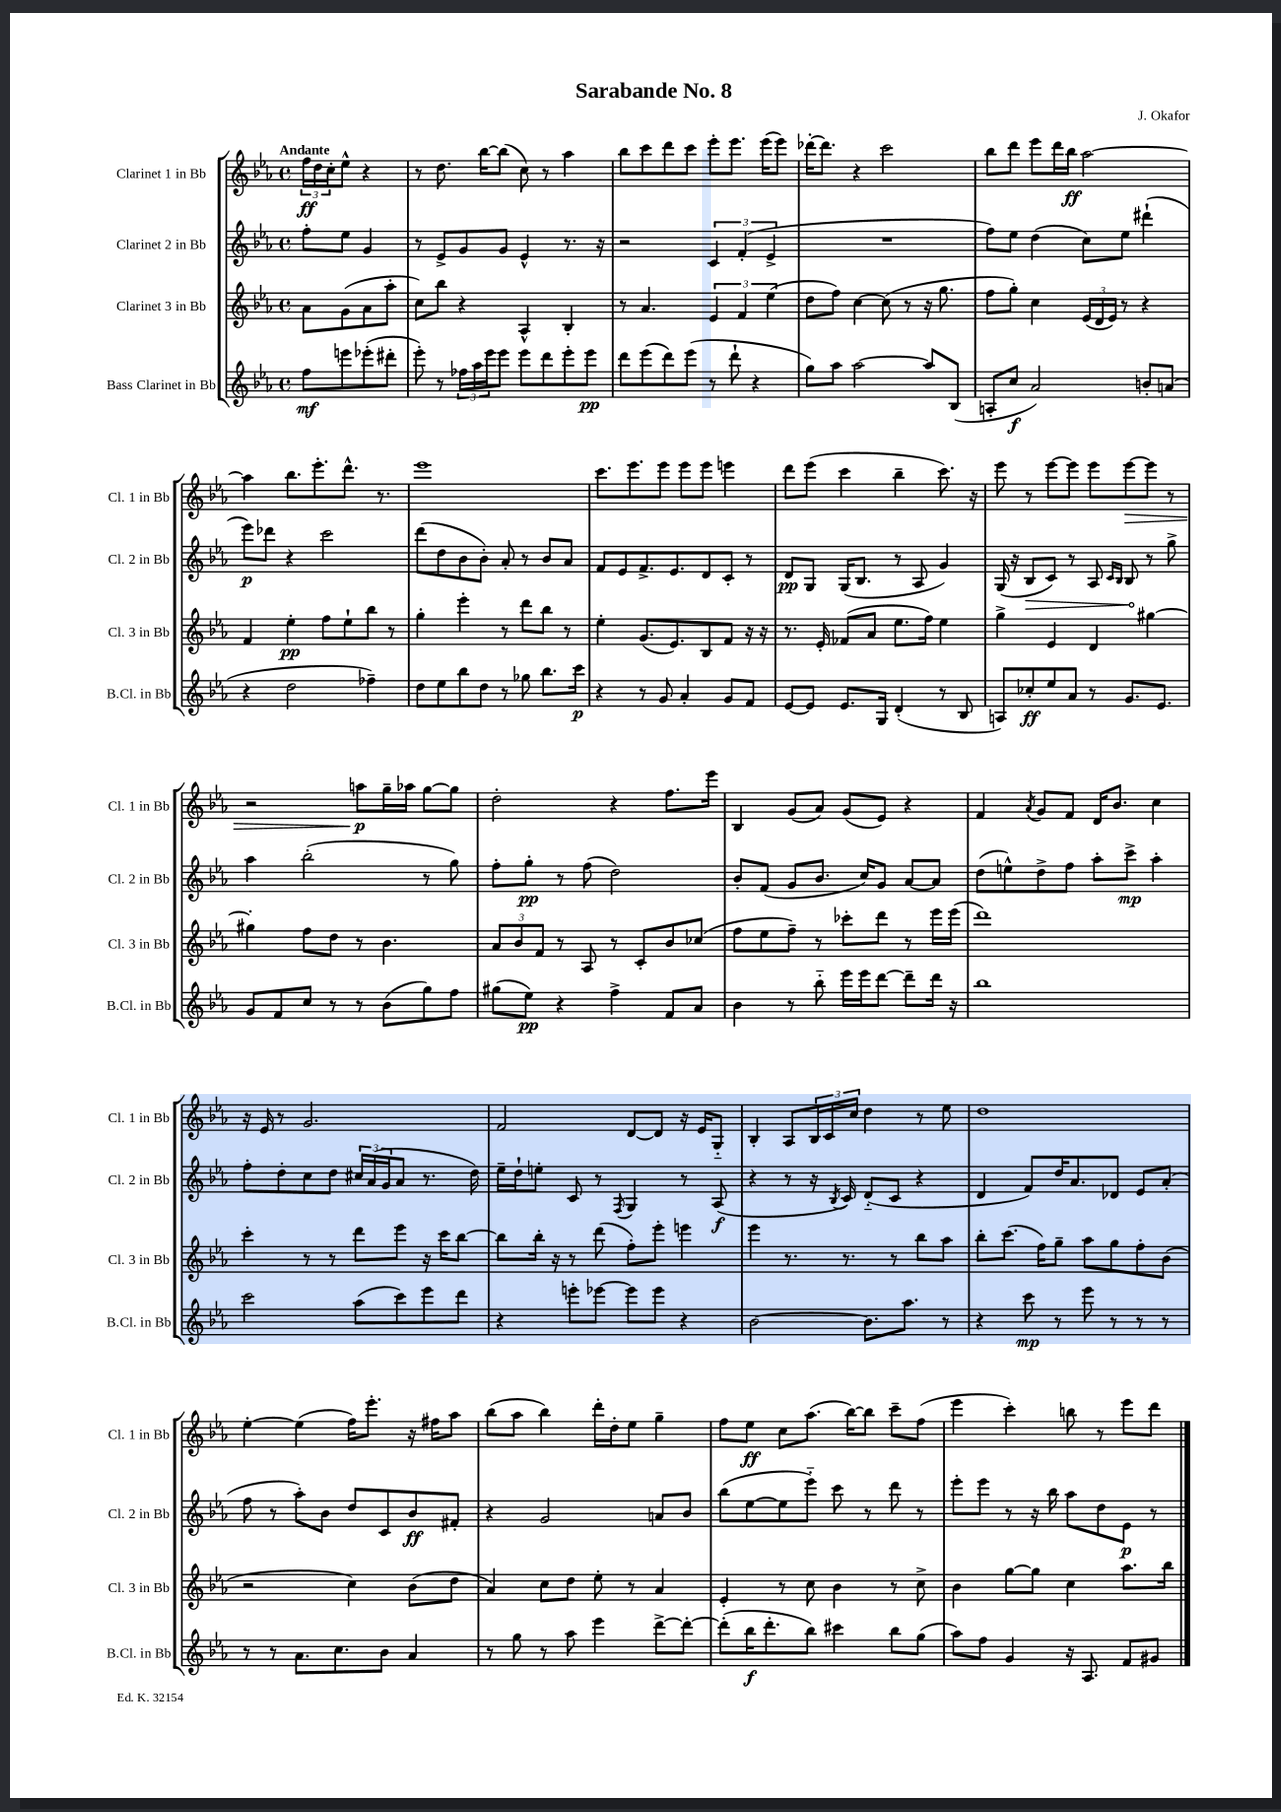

**kern	**dynam	**kern	**dynam	**kern	**dynam	**kern	**dynam
*part4	*part4	*part3	*part3	*part2	*part2	*part1	*part1
*staff4	*staff4	*staff3	*staff3	*staff2	*staff2	*staff1	*staff1
*I"Bass Clarinet in Bb	*	*I"Clarinet 3 in Bb	*	*I"Clarinet 2 in Bb	*	*I"Clarinet 1 in Bb	*
*I'B.Cl. in Bb	*	*I'Cl. 3 in Bb	*	*I'Cl. 2 in Bb	*	*I'Cl. 1 in Bb	*
*clefG2	*	*clefG2	*	*clefG2	*	*clefG2	*
*k[b-e-a-]	*	*k[b-e-a-]	*	*k[b-e-a-]	*	*k[b-e-a-]	*
*M4/4	*	*M4/4	*	*M4/4	*	*M4/4	*
*met(c)	*	*met(c)	*	*met(c)	*	*met(c)	*
=	=	=	=	=	=	=	=
!	!	!	!	!	!	!LO:TX:a:B:t=Andante	!
8ff\L	mf	8a-\L	.	8ff'\L	.	24ff\LL	ff
.	.	.	.	.	.	24dd\	.
.	.	.	.	.	.	24cc'\J	.
8eeen\	.	(8g\	.	8ee-\J	.	8ee-^^\J	.
(8eee-X'\	.	8a-\	.	4g/	.	4r	.
8ddd#X'\J	.	8aa-'\J	.	.	.	.	.
=1	=1	=1	=1	=1	=1	=1	=1
8eee-'\)	.	8cc\L)	.	8r	.	8r	.
8r	.	8bb-\J	.	8e-^/L	.	8.dd\	.
24ff-X\LL	.	4r	.	8g/	.	.	.
24aa-\	.	.	.	.	.	.	.
.	.	.	.	.	.	[16bb-\KL	.
24eee-\J	.	.	.	.	.	.	.
8eee-\J	.	.	.	8g/J	.	(8bb-\J]	.
8eee-\L	.	4A-^^/	.	4e-^^/	.	8cc\)	.
8ddd\	.	.	.	.	.	8r	.
8eee-'\	.	4B-'/	.	8.r	.	4aa-\	.
8eee-\J	pp	.	.	.	.	.	.
.	.	.	.	16r	.	.	.
=2	=2	=2	=2	=2	=2	=2	=2
8ddd\L	.	8r	.	2r	.	8bb-\L	.
(8eee-\	.	4.a-/	.	.	.	8ccc\	.
8ddd\)	.	.	.	.	.	8ddd\	.
(8eee-\J	.	.	.	.	.	8ccc\J	.
8r	.	6e-/	.	6c/	.	8eee-'\L	.
8ddd`\	.	.	.	.	.	8.eee-\J	.
.	.	6f/	.	(6f'/	.	.	.
4r	.	.	.	.	.	.	.
.	.	.	.	.	.	(16eee-\KL	.
.	.	(6ee-\	.	6e-^/	.	.	.
.	.	.	.	.	.	8eee-\J)	.
=3	=3	=3	=3	=3	=3	=3	=3
8gg\L)	.	8dd\L	.	1r	.	[16ddd-X'\KL	.
.	.	.	.	.	.	8.ddd-\J]	.
8aa-\J	.	8ff\J)	.	.	.	.	.
[2aa-\	.	[4cc\	.	.	.	4r	.
.	.	(8cc\]	.	.	.	2ccc\	.
.	.	8r	.	.	.	.	.
8aa-/L]	.	16r	.	.	.	.	.
.	.	8.gg\	.	.	.	.	.
(8B-/J	.	.	.	.	.	.	.
=4	=4	=4	=4	=4	=4	=4	=4
8An'/L	.	8ff\L	.	8ff\L)	.	8bb-\L	.
8cc/J	f	8gg'\J)	.	8ee-\J	.	8ddd\J	.
2a-/)	.	4cc\	.	(4dd\	.	8eee-\L	.
.	.	.	.	.	.	16ddd\L	.
.	.	.	.	.	.	16bb-\JJ	ff
.	.	(24e-/LL	.	8cc\L)	.	[2aa-\	.
.	.	24d/	.	.	.	.	.
.	.	24e-/JJ)	.	.	.	.	.
.	.	8r	.	8ee-\J	.	.	.
8bn'/L	.	4r	.	(4ddd#X`\	.	.	.
(8an/J	.	.	.	.	.	.	.
!!LO:LB:g=z
=5	=5	=5	=5	=5	=5	=5	=5
4r	.	4f/	.	8eee-\L)	p	4aa-\]	.
.	.	.	.	8ddd-X\J	.	.	.
2dd\	.	4ee-'\	pp	4r	.	8.bb-\L	.
.	.	.	.	.	.	8.eee-'\	.
.	.	8ff\L	.	2ccc\	.	.	.
.	.	8ee-`\	.	.	.	8.ddd^^\J	.
4ff-X~\)	.	8bb-\J	.	.	.	.	.
.	.	.	.	.	.	8.r	.
.	.	8r	.	.	.	.	.
=6	=6	=6	=6	=6	=6	=6	=6
8dd\L	.	4gg'\	.	(8ddd\L	.	1eee-	.
8ee-\	.	.	.	8dd\	.	.	.
8bb-\	.	4eee-'\	.	8b-\	.	.	.
8dd\J	.	.	.	8b-'\J)	.	.	.
8r	.	8r	.	8a-'/	.	.	.
8gg-X\	.	8ddd\L	.	8r	.	.	.
8.bb-\L	.	8bb-\J	.	8b-/L	.	.	.
.	.	8r	.	8a-/J	.	.	.
16ccc\Jk	p	.	.	.	.	.	.
=7	=7	=7	=7	=7	=7	=7	=7
4r	.	4ee-'\	.	8f/L	.	8.ccc\L	.
.	.	.	.	8e-/	.	.	.
.	.	.	.	.	.	8.eee-\	.
8r	.	(8.g/L	.	8.f^/	.	.	.
8g/	.	.	.	.	.	8eee-\J	.
.	.	8.e-/)	.	8.e-/	.	.	.
4a-'/	.	.	.	.	.	8eee-\L	.
.	.	8B-/	.	8d/	.	8eee-\J	.
8g/L	.	8f/J	.	8c'/J	.	4eeen\	.
8f/J	.	16r	.	8r	.	.	.
.	.	16r	.	.	.	.	.
=8	=8	=8	=8	=8	=8	=8	=8
[8e-/L	.	8.r	.	8d/L	pp	8ddd\L	.
8e-/J]	.	.	.	8G/J	.	(8eee-\J	.
.	.	16e-'/	.	.	.	.	.
8.e-/L	.	(8f-X/L	.	(16G/KL	.	4ccc\	.
.	.	.	.	8.B-/J	.	.	.
.	.	8a-/J	.	.	.	.	.
16G/Jk	.	.	.	.	.	.	.
(4d'/	.	8.ee-\L	.	8r	.	4bb-~\	.
.	.	.	.	8A-/	.	.	.
.	.	16ff\Jk)	.	.	.	.	.
8r	.	4ee-\	.	4g/)	.	8.ccc\)	.
8B-/	.	.	.	.	.	.	.
.	.	.	.	.	.	16r	.
=9	=9	=9	=9	=9	=9	=9	=9
8An/L)	.	4gg^\	.	(16G/	.	8eee-\	.
.	.	.	.	16r	.	.	.
!	!	!	!	!	!LO:HP:b	!	!
8cc-X'/	ff	.	.	8B-/L	>	8r	.
8ee-/	.	4e-/	.	8c/J)	.	[8eee-\L	.
8a-/J	.	.	.	8r	.	8eee-\J]	.
8r	.	4d/	.	8A-/	.	8eee-\L	.
.	.	.	.	16qqc/LL	.	.	.
.	.	.	.	16qqB-/JJ	.	.	.
!	!	!	!	!	!	!	!LO:HP:b
8.g/L	.	.	.	8B-/	.	[8eee-\	>
.	.	[4gg#X\	.	8r	]	8eee-\J]	.
8.e-/J	.	.	.	.	.	.	.
.	.	.	.	8gg^\	.	8r	.
!!LO:LB:g=z
=10	=10	=10	=10	=10	=10	=10	=10
8g/L	.	4gg#X'\]	.	4aa-\	.	2r	.
8f/	.	.	.	.	.	.	.
8cc/J	.	8ff\L	.	(2bb-'\	.	.	.
8r	.	8dd\J	.	.	.	.	.
8r	.	8r	.	.	.	8aan\L	p
(8b-\L	.	4.b-\	.	.	.	16gg~\L	]
.	.	.	.	.	.	16aa-X\JJ	.
8gg\)	.	.	.	8r	.	[8gg\L	.
8ff\J	.	.	.	8gg\)	.	8gg\J]	.
=11	=11	=11	=11	=11	=11	=11	=11
(8gg#X\L	.	12a-/L	.	8ff'\L	.	2dd'\	.
.	.	12b-/	.	.	.	.	.
8ee-\J)	pp	.	.	8gg'\J	pp	.	.
.	.	12f/J	.	.	.	.	.
4r	.	8r	.	8r	.	.	.
.	.	8A-/	.	(8ff\	.	.	.
4ff^\	.	8r	.	2dd\)	.	4r	.
.	.	8c'/L	.	.	.	.	.
8f/L	.	8b-/	.	.	.	8.ff\L	.
8a-/J	.	(8cc-X/J	.	.	.	.	.
.	.	.	.	.	.	16eee-\Jk	.
=12	=12	=12	=12	=12	=12	=12	=12
4b-\	.	8ff\L	.	8b-'/L	.	4B-/	.
.	.	8ee-\	.	(8f/J	.	.	.
8r	.	8ff~\J)	.	8g/L	.	(8g/L	.
8bb-\	.	8r	.	8.b-/J	.	8a-/J)	.
16eee-\LL	.	8ccc-X'\L	.	.	.	(8g/L	.
16eee-\J	.	.	.	16cc/KL)	.	.	.
[8ddd\J	.	8ddd\J	.	8g/J	.	8e-/J)	.
8ddd~\L]	.	8r	.	[8a-/L	.	4r	.
16ddd\Jk	.	16eee-\LL	.	8a-/J]	.	.	.
16r	.	(16eee-\JJ	.	.	.	.	.
=13	=13	=13	=13	=13	=13	=13	=13
1bb-	.	1ddd)	.	(8dd\L	.	4f/	.
.	.	.	.	8een^^\)	.	.	.
.	.	.	.	.	.	8qa-/	.
.	.	.	.	8dd^\	.	8g/L	.
.	.	.	.	8ff\J	.	8f/J	.
.	.	.	.	8aa-'\L	.	16d/KL	.
.	.	.	.	.	.	8.b-/J	.
.	.	.	.	8ccc^\J	mp	.	.
.	.	.	.	4aa-'\	.	4cc\	.
!!LO:LB:g=z
=14	=14	=14	=14	=14	=14	=14	=14
2ccc\	.	4ccc'\	.	8ff'\L	.	16r	.
.	.	.	.	.	.	16e-/	.
.	.	.	.	8dd'\	.	8r	.
.	.	8r	.	8cc\	.	2.g/	.
.	.	8r	.	8dd\J	.	.	.
(8aa-\L	.	8ddd\L	.	24cc#X/LL	.	.	.
.	.	.	.	(24a-/	.	.	.
.	.	.	.	24g/J	.	.	.
8ccc\)	.	8eee-\J	.	8a-/J	.	.	.
8eee-\	.	16r	.	8.r	.	.	.
.	.	16ccc\KL	.	.	.	.	.
8ddd\J	.	[8bb-\J	.	.	.	.	.
.	.	.	.	16dd\)	.	.	.
=15	=15	=15	=15	=15	=15	=15	=15
4r	.	8bb-\L]	.	16ee-~\LL	.	2f/	.
.	.	.	.	16dd`\J	.	.	.
.	.	16bb-'\Jk	.	8een'\J	.	.	.
.	.	16r	.	.	.	.	.
8eeen'\L	.	8r	.	8c/	.	.	.
[8eee-X\J	.	(8ddd\	.	8r	.	.	.
.	.	.	.	8qF/	.	.	.
8eee-\L]	.	8ff'\L)	.	4G/	.	[8d/L	.
8eee-\J	.	8eee-'\J	.	.	.	8d/J]	.
4r	.	4eeen\	.	8r	.	16r	.
.	.	.	.	.	.	16e-/KL	.
.	.	.	.	(8A-/	f	8G/J	.
=16	=16	=16	=16	=16	=16	=16	=16
[2b-\	.	4eee-\	.	4r	.	4B-'/	.
.	.	8.r	.	8r	.	8A-/L	.
.	.	.	.	16r	.	24B-/L	.
.	.	.	.	.	.	24c/	.
.	.	.	.	8qB-/	.	.	.
.	.	8.r	.	16c/)	.	.	.
.	.	.	.	.	.	24cc/JJ	.
8.b-\L]	.	.	.	(8d/L	.	4dd\	.
.	.	8r	.	8c/J	.	.	.
8.aa-\J	.	.	.	.	.	.	.
.	.	8bb-\L	.	4r	.	8r	.
8r	.	8aa-\J	.	.	.	8ee-\	.
=17	=17	=17	=17	=17	=17	=17	=17
4r	.	8bb-'\L	.	4d/	.	1dd	.
.	.	(8.ccc\J	.	.	.	.	.
8ccc\	mp	.	.	8f/L)	.	.	.
.	.	16ff\KL)	.	.	.	.	.
8r	.	8gg~\J	.	16dd/K	.	.	.
.	.	.	.	8.a-/	.	.	.
8eee-\	.	8aa-\L	.	.	.	.	.
8r	.	8gg\	.	8d-X/J	.	.	.
8r	.	8ff'\	.	8e-/L	.	.	.
8r	.	(8b-\J	.	(8a-'/J	.	.	.
!!LO:LB:g=z
=18	=18	=18	=18	=18	=18	=18	=18
8r	.	2r	.	8ff\	.	[4ee-'\	.
8r	.	.	.	8r	.	.	.
8.a-\L	.	.	.	8aa-'\L)	.	(4ee-\]	.
.	.	.	.	8b-\J	.	.	.
8.cc\	.	.	.	.	.	.	.
.	.	4cc\)	.	8dd/L	.	16ff\KL)	.
.	.	.	.	.	.	8.eee-'\J	.
8b-\J	.	.	.	8c/	.	.	.
4a-/	.	(8b-\L	.	8b-/	ff	16r	.
.	.	.	.	.	.	16ff#X\KL	.
.	.	8dd\J	.	8f#X'/J	.	8aa-\J	.
=19	=19	=19	=19	=19	=19	=19	=19
8r	.	4a-/)	.	4r	.	(8bb-\L	.
8gg\	.	.	.	.	.	8aa-\J	.
8r	.	8cc\L	.	2g/	.	4bb-\)	.
8aa-\	.	8dd\J	.	.	.	.	.
4eee-\	.	8ee-'\	.	.	.	16ddd'\LL	.
.	.	.	.	.	.	16dd'\J	.
.	.	8r	.	.	.	8ee-\J	.
[8ddd^\L	.	4a-/	.	8an/L	.	4gg~\	.
8ddd'\J_	.	.	.	8b-/J	.	.	.
=20	=20	=20	=20	=20	=20	=20	=20
(8ddd'\L]	.	4e-'/	.	(8bb-\L	.	8ff\L	.
16bb-\K	f	.	.	[8ee-\	.	8ee-\J	ff
8.ddd'\	.	.	.	.	.	.	.
.	.	8r	.	8ee-\]	.	8cc\L	.
8bb-\J)	.	8cc\	.	8eee-\J)	.	(8.aa-\J	.
4ccc#X\	.	4b-\	.	8ccc\	.	.	.
.	.	.	.	.	.	[16bb-\KL)	.
.	.	.	.	8r	.	8bb-\J]	.
8bb-\L	.	8r	.	8ddd\	.	8ccc~\L	.
(8gg\J	.	8cc^\	.	8r	.	(8ff\J	.
=21	=21	=21	=21	=21	=21	=21	=21
8aa-\L)	.	4b-\	.	8eee-'\L	.	4eee-\	.
8ff\J	.	.	.	8eee-\J	.	.	.
4g/	.	[8gg\L	.	8r	.	4ccc'\)	.
.	.	8gg\J]	.	16r	.	.	.
.	.	.	.	16bb-\	.	.	.
16r	.	4cc\	.	8aa-\L	.	8bbn\	.
8.A-/	.	.	.	.	.	.	.
.	.	.	.	8dd\	.	8r	.
8f/L	.	8.aa-\L	.	8e-\J	p	8eee-\L	.
8g#X/J	.	.	.	8r	.	8ddd\J	.
.	.	16bb-\Jk	.	.	.	.	.
==	==	==	==	==	==	==	==
*-	*-	*-	*-	*-	*-	*-	*-
